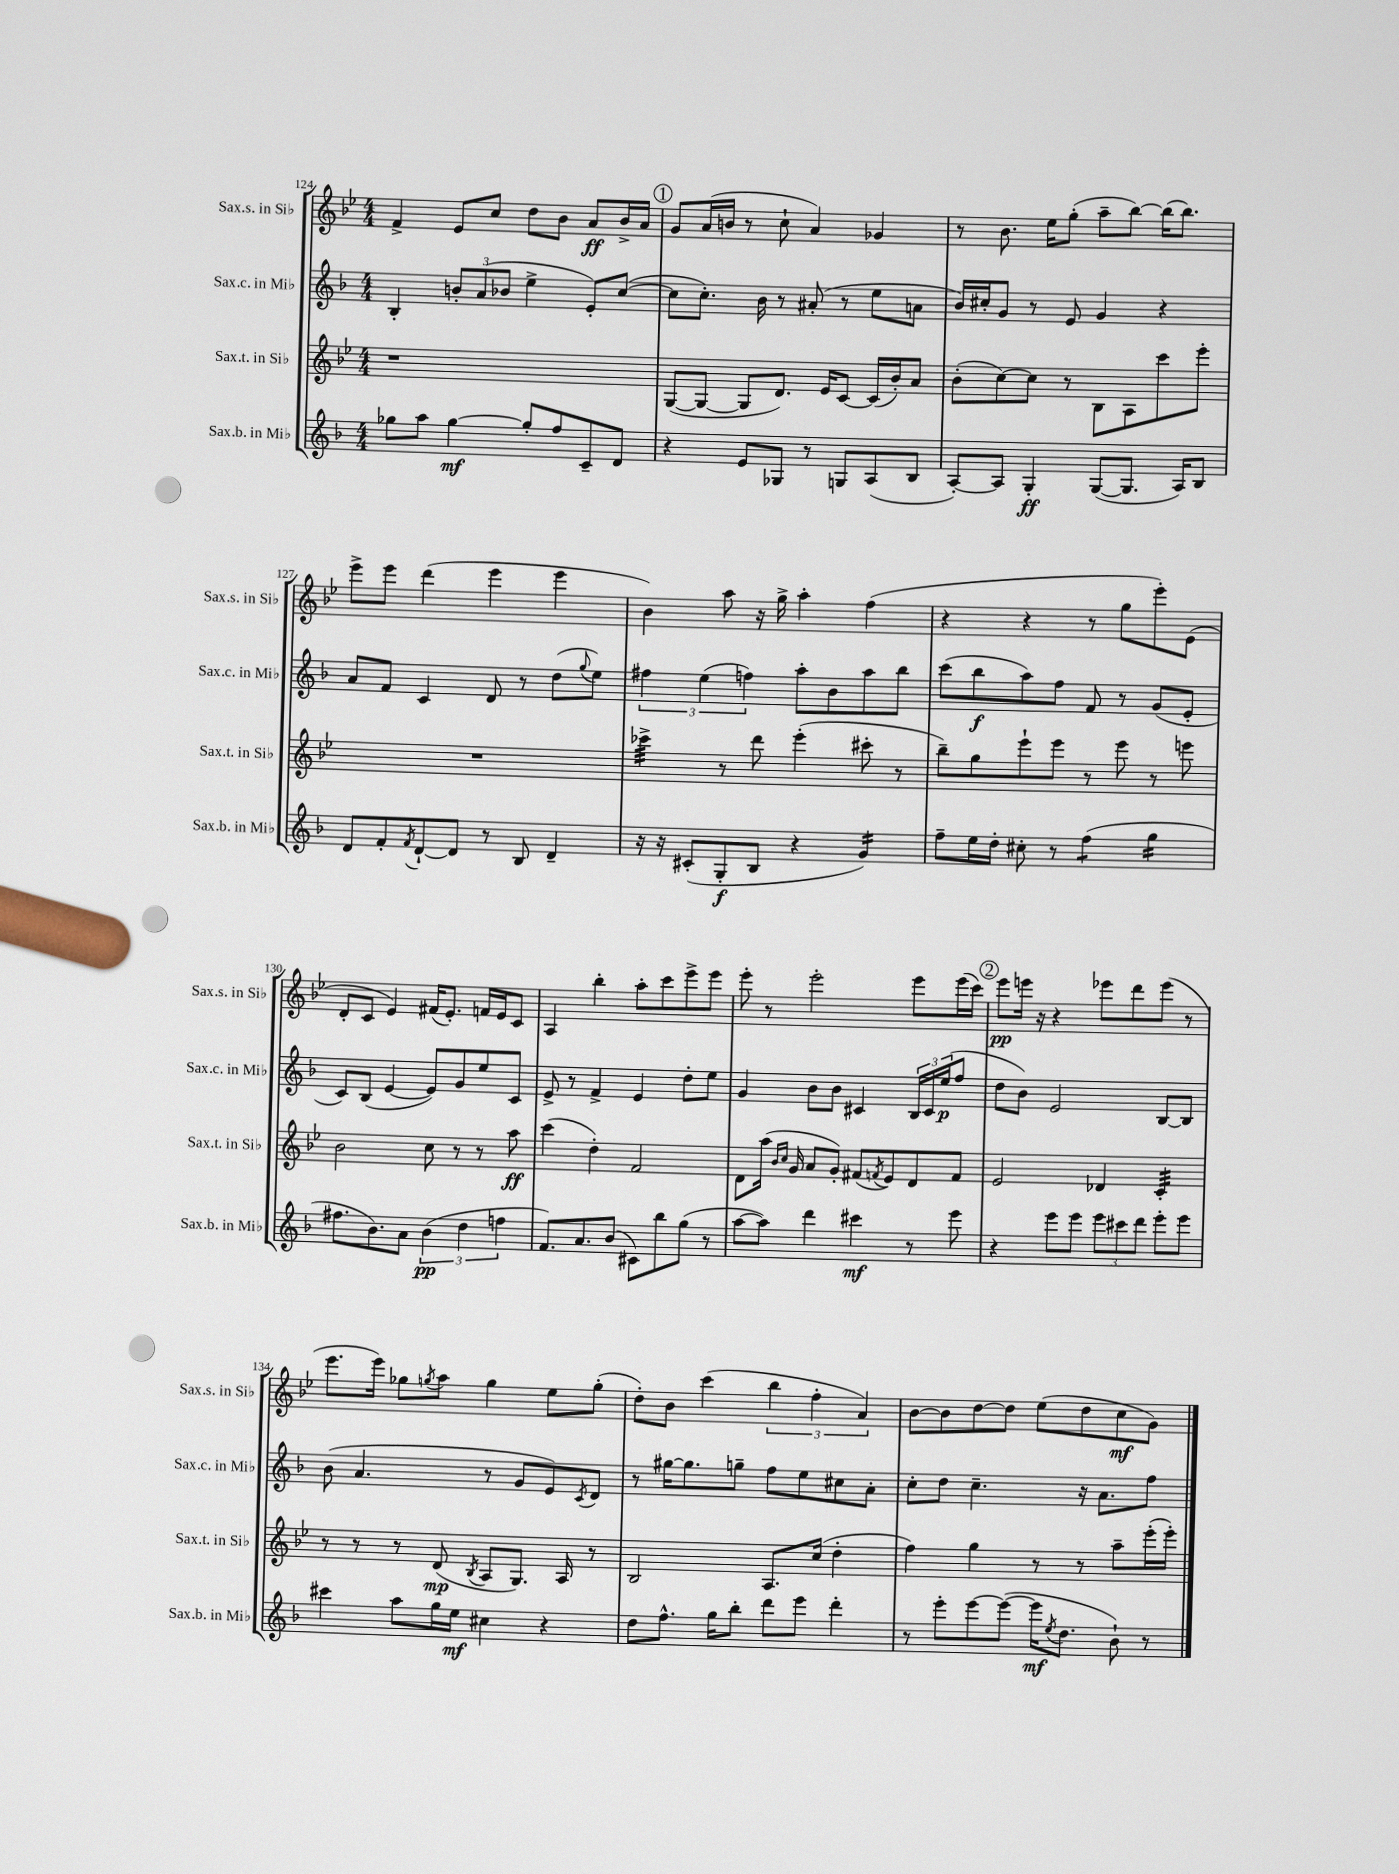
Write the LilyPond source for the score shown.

<<
\new StaffGroup <<
\new Staff = "s0" \with { instrumentName = "Sax.s. in Sib" shortInstrumentName = "Sax.s. in Sib" } {
    \clef treble \key bes \major \numericTimeSignature \time 4/4
    f'4-> ees'8 c''8 d''8 bes'8 a'8\ff bes'16-> a'16 |
    \mark \markup { \circle "1" } g'8 a'16( b'16 r8 c''8-! a'4) ges'4 |
    r8 bes'8. ees''16 g''8-.( a''8-- bes''8~) bes''16( bes''8.) |
    ees'''8-> ees'''8 d'''4( ees'''4 ees'''4 |
    bes'4) a''8 r16 g''16-> a''4-. f''4( |
    r4 r4 r8 g''8 ees'''8-.) ees'8( |
    d'8-. c'8 ees'4) fis'16( ees'8.-.) f'16 ees'16 c'8 |
    a4 bes''4-. a''8-. c'''8 ees'''8-> ees'''8 |
    ees'''8-. r8 ees'''2-. ees'''8 ees'''16( c'''16) |
    \mark \markup { \circle "2" } ees'''8\pp e'''16 r16 r4 ees'''8 d'''8 ees'''8( r8 |
    ees'''8. ees'''16) ges''8 \acciaccatura { g''8 } a''8 g''4 ees''8 g''8-.( |
    d''8-.) bes'8 c'''4( \tuplet 3/2 { bes''4 f''4-. a'4) } |
    bes'8~ bes'8 d''8~ d''8 ees''8( d''8 c''8\mf g'8) \bar "|." |
}
\new Staff = "s1" \with { instrumentName = "Sax.c. in Mib" shortInstrumentName = "Sax.c. in Mib" } {
    \clef treble \key f \major \numericTimeSignature \time 4/4
    bes4-. \tuplet 3/2 { b'8-. a'8( bes'8 } e''4-> e'8-.) c''8~( |
    \mark \markup { \circle "1" } c''8 c''8.-.) bes'16 r8 ais'8-.( r8 e''8 a'8 |
    bes'16) cis''16-. g'8 r8 e'8 g'4 r4 |
    a'8 f'8 c'4 d'8 r8 d''8( \appoggiatura { g''8 } e''8) |
    \tuplet 3/2 { fis''4 e''4( f''4) } a''8-. bes'8 a''8 bes''8 |
    c'''8( bes''8\f a''8) f''8 f'8 r8 g'8( e'8-. |
    c'8) bes8( e'4~ e'8) g'8 e''8 c'8 |
    e'8-> r8 f'4-> e'4 d''8-. e''8 |
    g'4 bes'8 bes'8 cis'4 \tuplet 3/2 { bes16 cis'16 e''16\p( } f''8 |
    \mark \markup { \circle "2" } d''8 bes'8) e'2 bes8~ bes8 |
    bes'8( a'4. r8 g'8 e'8) \acciaccatura { c'8 } d'8 |
    r8 gis''16~ gis''8. g''8-- f''8 e''8 cis''8 a'8-. |
    c''8-. d''8 c''4.-- r16 a'8. f''8 \bar "|." |
}
\new Staff = "s2" \with { instrumentName = "Sax.t. in Sib" shortInstrumentName = "Sax.t. in Sib" } {
    \clef treble \key bes \major \numericTimeSignature \time 4/4
    r1 |
    \mark \markup { \circle "1" } g8~( g8~ g8 d'8.) ees'16 c'8~ c'16( bes'16-.) a'8 |
    bes'8-.( c''8~) c''8 r8 bes8 a8 c'''8 ees'''8-. |
    R1 |
    ces'''4:32-> r8 d'''8 ees'''4-.( cis'''8-. r8 |
    bes''8--) g''8 ees'''8-! ees'''8 r8 ees'''8 r8 e'''8 |
    bes'2 c''8 r8 r8 a''8\ff |
    c'''4( d''4-.) f'2 |
    d'8 a''16( \grace { bes'16 c''16 } g'16 a'8 g'8-.) fis'8( \acciaccatura { f'8 } ees'8) d'8 f'8 |
    \mark \markup { \circle "2" } ees'2 des'4 c'4:32-. |
    r8 r8 r8 d'8\mp( \acciaccatura { bes8 } a8 g8.) a16 r8 |
    bes2 a8. c''16( d''4-. |
    f''4) g''4 r8 r8 a''8-- ees'''16-.( ees'''16-.) \bar "|." |
}
\new Staff = "s3" \with { instrumentName = "Sax.b. in Mib" shortInstrumentName = "Sax.b. in Mib" } {
    \clef treble \key f \major \numericTimeSignature \time 4/4
    ges''8 a''8 ges''4~\mf ges''8-. f''8 c'8-- d'8 |
    \mark \markup { \circle "1" } r4 e'8 ges8 r8 g8 a8( bes8 |
    a8~-.) a8 g4-.\ff g8~( g8. a16) bes8 |
    d'8 f'8-. \acciaccatura { f'8 } d'8~-! d'8 r8 bes8 d'4-- |
    r16 r16 cis'8-.( g8-.\f bes8 r4 g'4:16) |
    f''8-- e''16 d''16-. cis''8-. r8 f''4:8( g''4:16 |
    fis''8. bes'8.) a'8 \tuplet 3/2 { bes'4\pp( d''4 f''4 } |
    f'8.) a'8. bes'8( cis'8) bes''8 g''8( r8 |
    a''8~ a''8) d'''4 cis'''4\mf r8 e'''8 |
    \mark \markup { \circle "2" } r4 e'''8 e'''8 \tuplet 3/2 { e'''8 cis'''8 d'''8 } e'''8-. e'''8 |
    cis'''4 a''8 g''16 e''16\mf cis''4 r4 |
    d''8 f''8.-^ g''16 bes''8-. d'''8 e'''8 d'''4-. |
    r8 e'''8-. e'''8~ e'''8~( e'''16\mf \acciaccatura { e''8 } d''8. bes'8-!) r8 \bar "|." |
}
>>
>>
\layout { \context { \Score currentBarNumber = #124 } }
